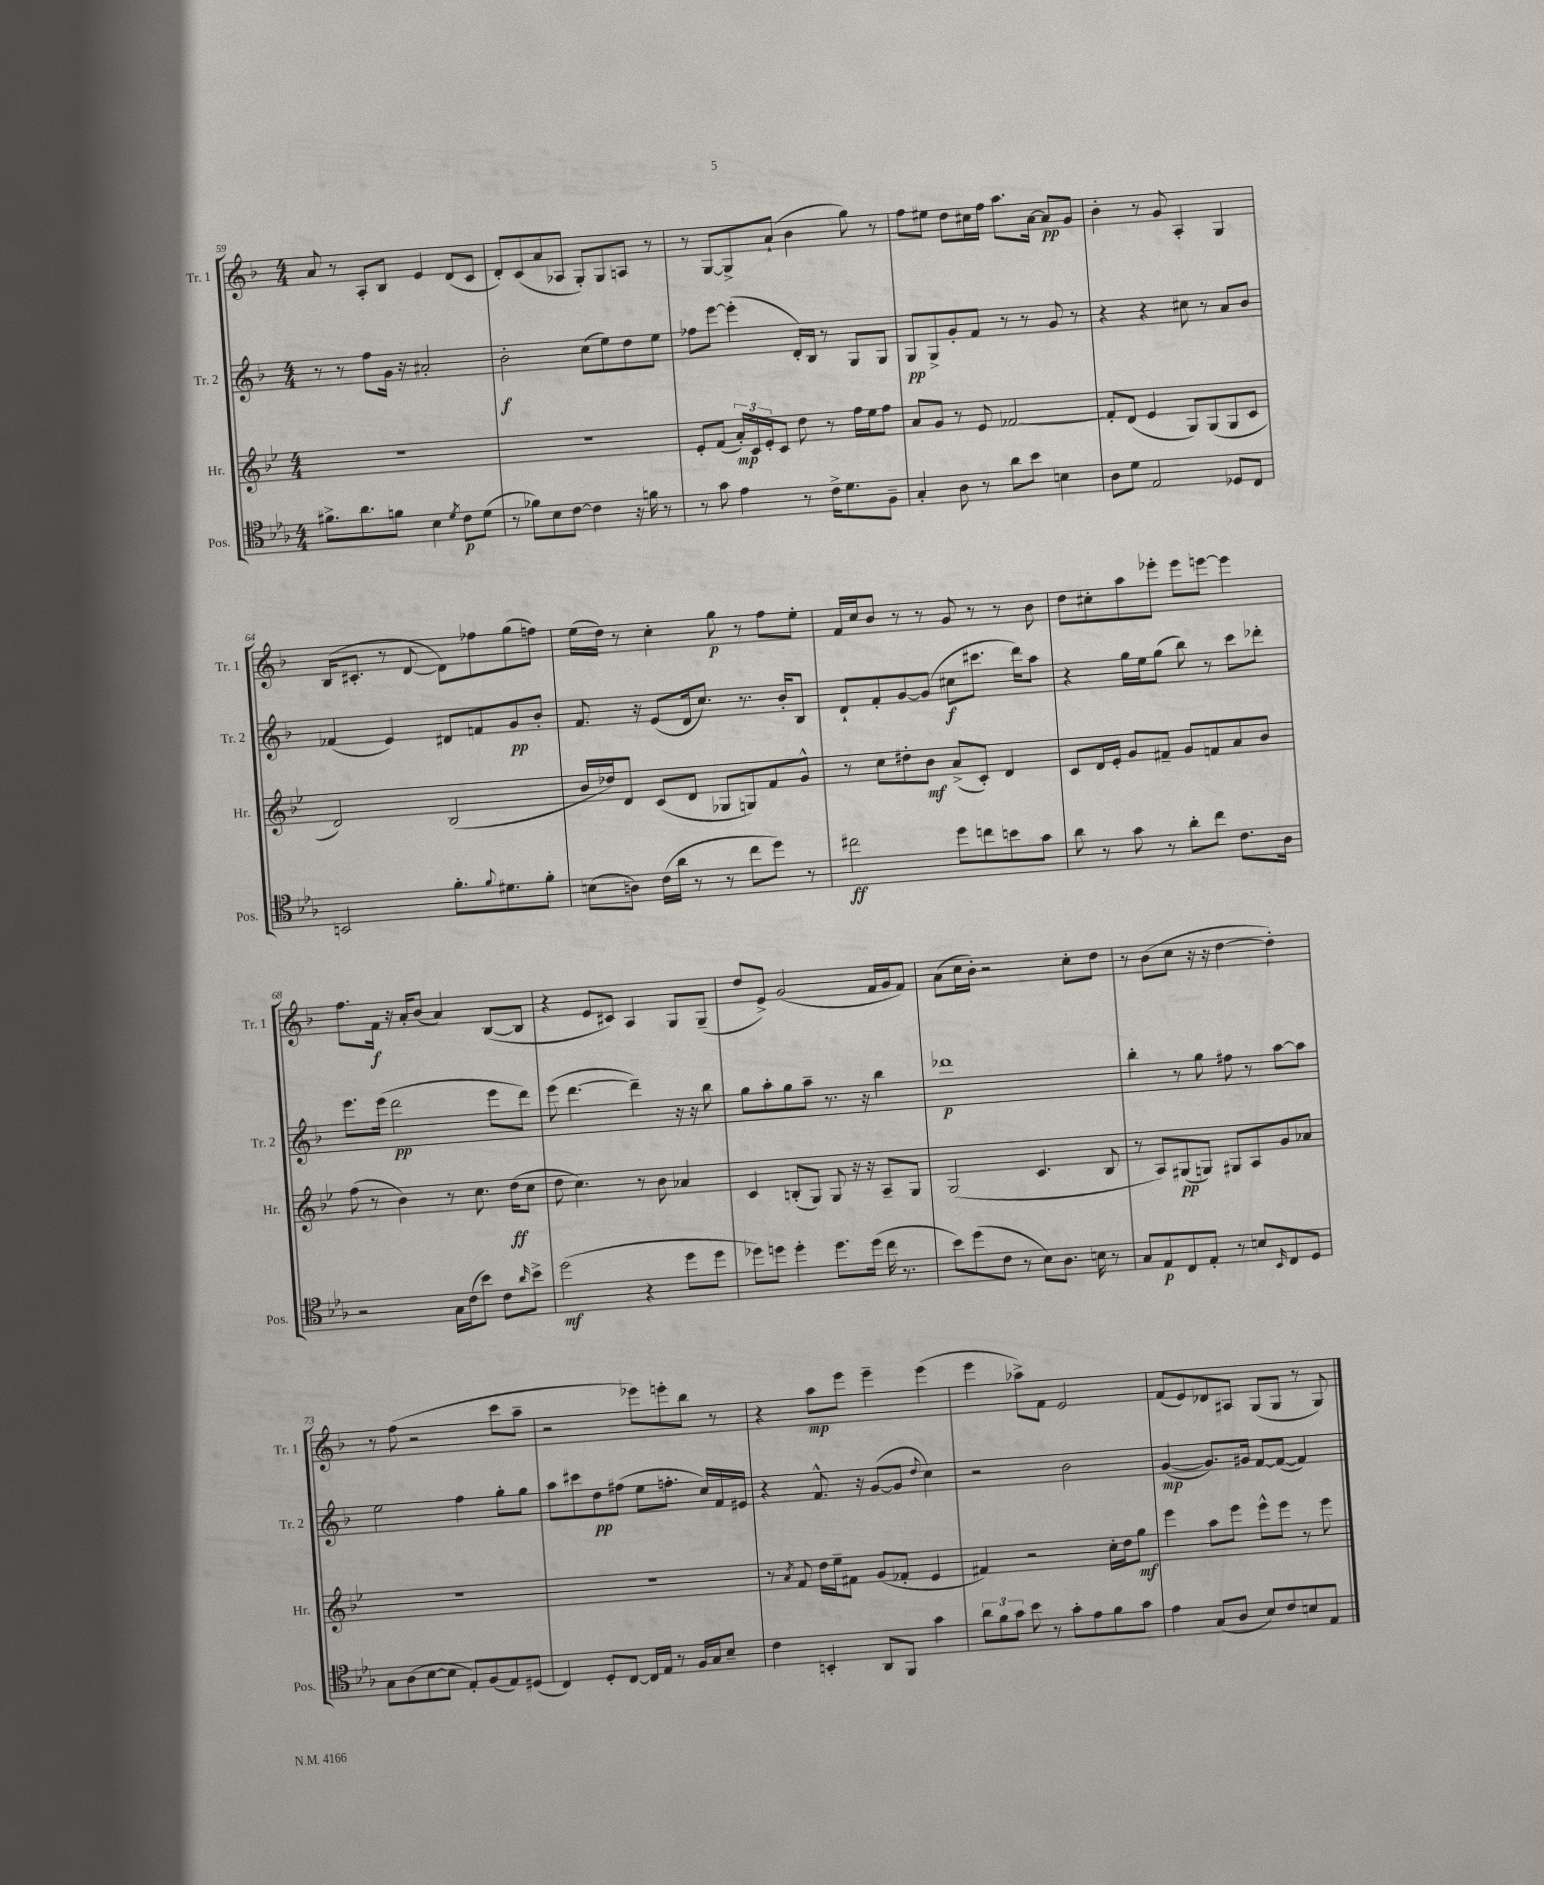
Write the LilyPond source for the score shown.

<<
\new StaffGroup <<
\new Staff = "s0" \with { instrumentName = "Tr. 1" shortInstrumentName = "Tr. 1" } {
    \clef treble \key f \major \numericTimeSignature \time 4/4
    a'8 r8 a8-. bes8 e'4 d'8( c'8 |
    d'8-.) c'8( a'8 aes8 g8-.) g8 a8 r8 |
    r8 g8~ g8-> a'8-!( bes'4 g''8) r8 |
    f''8 eis''8 d''8 cis''16 f''16 a''8. a'16~ a'8\pp g'8 |
    bes'4-. r8 g'8 a4-. g4 |
    bes16( cis'8.-. r8 d'8~ d'8) fes''8 g''8( f''8) |
    e''16( d''16) r8 c''4-. g''8\p r8 f''8 e''8-. |
    f'16 c''16 bes'8 r8 r8 g'8 r8 r8 bes'8 |
    d''8 cis''8-. a''8 ees'''8-. ees'''8 e'''8~ e'''4 |
    f''8. f'16\f r16 a'16-. bes'8( a'4) bes8~( bes8 |
    r4 e'8 cis'8) a4 g8 g8--( |
    d''8 e'8->) g'2( f'16 g'16 f'8) |
    a'8( c''16 bes'16-.) r2 c''8-. d''8 |
    r8 bes'8( c''8 r16 r16 d''4~ d''4-.) |
    r8 f''8( r2 c'''8 a''8-- |
    r2 ees'''8) e'''8-. bes''8 r8 |
    r4 a''8\mp e'''8 e'''4-- e'''4( |
    e'''4 aes''8->) f'8 e'2 |
    f'8( e'8) des'8 ais8 g8( g8 r8 g8) \bar "|." |
}
\new Staff = "s1" \with { instrumentName = "Tr. 2" shortInstrumentName = "Tr. 2" } {
    \clef treble \key f \major \numericTimeSignature \time 4/4
    r8 r8 f''8 g'16 r16 ais'2-. |
    bes'2-.\f c''8( e''8) d''8 e''8 |
    fes''8 e'''8~ e'''4-.( d'16-.) bes16 r8 g8 g8 |
    g8\pp g8-> g'8-. f'8 r8 r8 g'8 r8 |
    r4 r4 cis''8 r8 a'8 bes'8 |
    fes'4( e'4) dis'8 f'8 g'8\pp bes'8-. |
    f'8. r16 e'8( d'16 c''8.) r8. bes'16-. bes8 |
    d'8-! f'8-. g'8~ g'8( cis''8\f cis'''8. d'''16) a''8 |
    r4 g''16 e''16 g''8( bes''8) r8 c'''8 des'''8-. |
    e'''8. e'''16( d'''2\pp e'''8 d'''8) |
    e'''8( d'''4.~ d'''4--) r16 r16 bes''8 |
    g''8 a''8-. g''8 a''8-- r8. r16 bes''4 |
    des'''1\p |
    bes''4-. r8 g''8 fis''8 r8 a''8~ a''8 |
    e''2 f''4 g''8-. g''8 |
    a''8 cis'''8 d''8\pp fis''8( e''8 f''8.-. c''16) f'16 eis'16 |
    r4 f'8.-^ r16 g'8~( g'8 \appoggiatura { d''8 } c''4) |
    r2 bes'2 |
    g'4~\mp( g'8.) gis'16 f'8~ f'8~( f'4) \bar "|." |
}
\new Staff = "s2" \with { instrumentName = "Hr." shortInstrumentName = "Hr." } {
    \clef treble \key bes \major \numericTimeSignature \time 4/4
    R1 |
    R1 |
    ees'8-. f'8( \tuplet 3/2 { a'16-.\mp) c'16 ees'16-. } c'8 d''8 r8 f''16 ees''16 f''8 |
    a'8 g'8 r8 ees'8 fes'2~ |
    fes'8-. d'8( ees'4 g8) g8( g8 c'8 |
    d'2) bes2( |
    bes'16 des''16) d'8 c'8( d'8 ges8 g8) f'8 g'8-^ |
    r8 c''8 dis''8-. bes'8\mf a'8->( c'8-.) d'4 |
    c'8 d'16 ees'16-. g'8 fis'8-- g'8 f'8 a'8 bes'8 |
    f''8( r8 bes'4) r8 c''8. d''16\ff( c''8 |
    d''8 c''4.) r8 bes'8 aes'4 |
    c'4 b8-.( g8) g8 r16 r16 a8-- g8 |
    g2( c'4. bes8 |
    r8 a8) gis8\pp( g8) gis8 a8 g'8 aes'8 |
    R1 |
    R1 |
    r8 \acciaccatura { a'8 } f'8 d''16 ees''16-- fis'8 g'8( fes'8-. ees'4 |
    fis'4) r2 c''16-. d''16 g''8\mf |
    ees'''4 a''8 ees'''8 ees'''8-^ ees'''8 r8 ees'''8 \bar "|." |
}
\new Staff = "s3" \with { instrumentName = "Pos." shortInstrumentName = "Pos." } {
    \clef tenor \key ees \major \numericTimeSignature \time 4/4
    fis'8.-> aes'8. f'8 bes4 \acciaccatura { d'8 } c'8\p d'8( |
    r8 fes'8) bes8 c'8~ c'4 r16 f'16 r8 |
    r8 g'8 ees'4 r8 c'16-> d'8. f8-- |
    g4-. aes8 r8 aes'8 bes'8 b4 |
    aes8 d'8 ees2 des8 c8 |
    b,2 f'8.-. \appoggiatura { f'8 } dis'8. f'8-. |
    b8( a8) c'16( aes'16 r8 r8 c''8 d''8) r8 |
    cis''2\ff d''8 c''8 b'8 g'8 |
    aes'8 r8 g'8 r8 aes'8-. c''8 c'8. aes16 |
    r2 g16 c'16( bes'8) c'8 \grace { aes'16 } bes'8-> |
    d''2\mf( r4 d''8 d''8 |
    des''8) d''8 d''4-. d''8. d''16( c''16 r8. |
    bes'8) d''8( c'8 r8 bes8) aes8. b16 r8 |
    g8 ees8\p c8 ees8-. r8 b8 \grace { bes,16 } c8 d8 |
    g8 aes8( bes8~ bes8 ees8-.) f8( ees8) dis8( |
    c4) d8-. c8~ c16 ees16 r8 f16 g16 bes8-- |
    c'4 b,4-. aes,8 f,8 g'4 |
    \tuplet 3/2 { aes'8 f'8 g'8 } bes'8 r8 g'8-. ees'8 f'8 g'8 |
    ees'4 g8( aes8 bes8) c'8 b8 ees8 \bar "|." |
}
>>
>>
\layout { \context { \Score currentBarNumber = #59 } }
